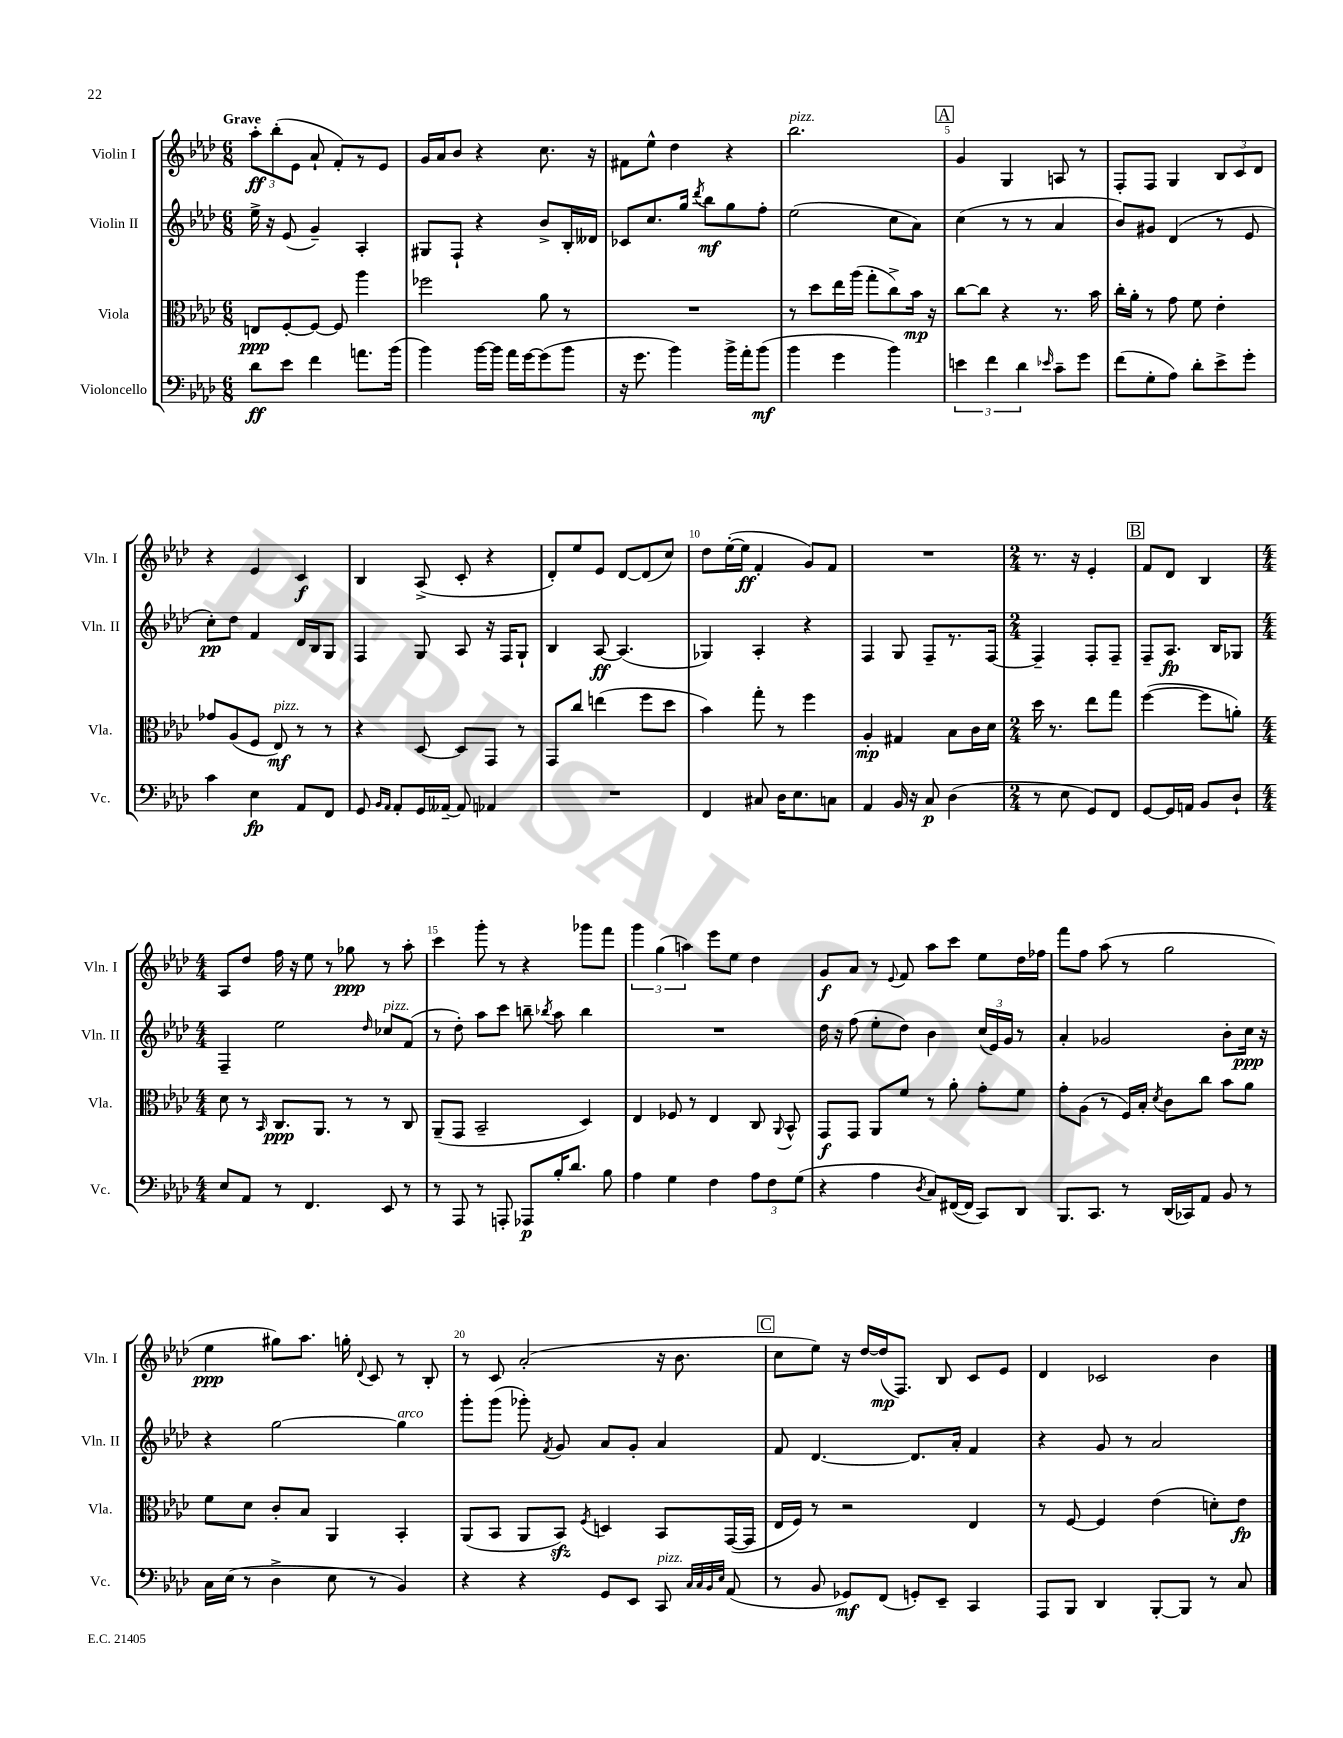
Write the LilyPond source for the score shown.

<<
\new StaffGroup <<
\new Staff = "s0" \with { instrumentName = "Violin I" shortInstrumentName = "Vln. I" } {
    \clef treble \key aes \major \numericTimeSignature \time 6/8 \tempo "Grave"
    \autoBeamOff \tuplet 3/2 { aes''8[-.\ff bes''8-.( ees'8] } aes'8-! f'8[-.) r8 ees'8] |
    g'16[ aes'16 bes'8] r4 c''8. r16 |
    fis'8[ ees''8]-^ des''4 r4 |
    bes''2.^\markup { \italic "pizz." } |
    \mark \markup { \box "A" } g'4 g4 a8 r8 |
    f8[-. f8] g4 \tuplet 3/2 { bes8[ c'8 des'8] } |
    r4 ees'4 c'4\f |
    bes4 aes8->( c'8-. r4 |
    des'8[-.) ees''8 ees'8] des'8[~ des'8( c''8]) |
    des''8[ ees''16~-.( ees''16]\ff f'4-. g'8[) f'8] |
    R2. |
    \numericTimeSignature \time 2/4 r8. r16 ees'4-. |
    \mark \markup { \box "B" } f'8[ des'8] bes4 |
    \numericTimeSignature \time 4/4 aes8[ des''8] f''16 r16 ees''8 r8 ges''8\ppp r8 aes''8-. |
    c'''4 g'''8-. r8 r4 ges'''8[ f'''8] |
    \tuplet 3/2 { g'''4 g''4( a''4) } ees'''8[ ees''8] des''4 |
    g'8[\f aes'8] r8 \appoggiatura { ees'8 } f'8 aes''8[ c'''8] ees''8[ des''16 fes''16] |
    f'''8[ f''8] aes''8( r8 g''2 |
    ees''4\ppp gis''8[) aes''8.] g''16-. \appoggiatura { des'8 } c'8 r8 bes8-. |
    r8 c'8 aes'2-.( r16 bes'8. |
    \mark \markup { \box "C" } c''8[ ees''8]) r16 des''16[~ des''16\mp( f8.]) bes8 c'8[ ees'8] |
    des'4 ces'2 bes'4 \bar "|." |
}
\new Staff = "s1" \with { instrumentName = "Violin II" shortInstrumentName = "Vln. II" } {
    \clef treble \key aes \major \numericTimeSignature \time 6/8
    \autoBeamOff ees''16-> r16 ees'8( g'4--) aes4-. |
    gis8[ f8]-! r4 bes'8[-> bes16-. deses'16] |
    ces'8[ c''8. g''16] \acciaccatura { des'''8 } bes''8[\mf g''8 f''8]-. |
    ees''2( c''8[ aes'8]) |
    \mark \markup { \box "A" } c''4( r8 r8 aes'4 |
    bes'8[) gis'8] des'4( r8 ees'8 |
    c''8[-.\pp) des''8] f'4 des'16[ bes16 g8] |
    f4 g8 aes8 r16 f16[ g8]-! |
    bes4 aes8~\ff aes4.( |
    ges4) aes4-. r4 |
    f4 g8 f8[-- r8. f16]~ |
    \numericTimeSignature \time 2/4 f4-- f8[-. f8]-- |
    \mark \markup { \box "B" } f8[-- aes8.]\fp bes16[ ges8] |
    \numericTimeSignature \time 4/4 f4-- ees''2 \grace { des''16 } ces''8[^\markup { \italic "pizz." } f'8]( |
    r8 des''8-.) aes''8[ c'''8] b''8-- \acciaccatura { bes''8 } aes''8 bes''4 |
    R1 |
    des''16 r16 f''8( ees''8[-. des''8]) bes'4 \tuplet 3/2 { c''16[( ees'16) g'16] } r8 |
    aes'4-. ges'2 bes'8[-. c''16]\ppp r16 |
    r4 g''2~ g''4^\markup { \italic "arco" } |
    g'''8[-. g'''8]( ges'''8-.) \acciaccatura { f'8 } g'8 aes'8[ g'8]-. aes'4 |
    \mark \markup { \box "C" } f'8 des'4.~ des'8.[ aes'16]-. f'4 |
    r4 g'8 r8 aes'2 \bar "|." |
}
\new Staff = "s2" \with { instrumentName = "Viola" shortInstrumentName = "Vla." } {
    \clef alto \key aes \major \numericTimeSignature \time 6/8
    \autoBeamOff e8[\ppp f8~-. f8]~ f8 aes''4 |
    fes''2 aes'8 r8 |
    R2. |
    r8 des''8[ ees''16 aes''16]( g''8[-. c''8->) bes'16]\mp r16 |
    \mark \markup { \box "A" } c''8[~ c''8] r4 r8. bes'16 |
    c''16[-. aes'16]-. r8 g'8 f'8 ees'4-. |
    ges'8[ aes8( f8] ees8\mf^\markup { \italic "pizz." }) r8 r8 |
    r4 des8~ des8[ g,8] r8 |
    g,8[ c''8] e''4( f''8[ des''8] |
    bes'4) g''8-. r8 f''4 |
    aes4-.\mp gis4 bes8[ c'16 des'16] |
    \numericTimeSignature \time 2/4 des''16 r8. ees''8[ g''8] |
    \mark \markup { \box "B" } f''4~( f''8[ a'8]-.) |
    \numericTimeSignature \time 4/4 des'8 r8 \grace { bes,16 } c8.[\ppp aes,8.] r8 r8 c8 |
    aes,8[--( g,8] bes,2-- des4) |
    ees4 fes8 r8 ees4 c8 \appoggiatura { aes,8 } bes,8-^ |
    g,8[\f g,8] aes,8[ f'8] r8 aes'8-. g'8[-. f'8] |
    g'8[-. aes8]( r8 f16[) bes16]-. \acciaccatura { des'8 } c'8[ c''8] bes'8[ aes'8] |
    f'8[ des'8] c'8[-. bes8] aes,4 bes,4-. |
    aes,8[( bes,8] aes,8[ bes,8]\sfz) \acciaccatura { f8 } d4 bes,8[ g,16~( g,16] |
    \mark \markup { \box "C" } ees16[ f16]) r8 r2 ees4 |
    r8 f8~ f4 ees'4( d'8[-.) ees'8]\fp \bar "|." |
}
\new Staff = "s3" \with { instrumentName = "Violoncello" shortInstrumentName = "Vc." } {
    \clef bass \key aes \major \numericTimeSignature \time 6/8
    \autoBeamOff des'8[\ff ees'8] f'4 a'8.[ bes'16]( |
    bes'4) bes'16[~ bes'16] aes'16[ g'16~ g'8( bes'8] |
    r16 g'8. bes'4) bes'16[-> aes'16-. bes'8]\mf( |
    bes'4 g'4 bes'4) |
    \mark \markup { \box "A" } \tuplet 3/2 { e'4 f'4 des'4 } \grace { ees'16 } c'8[-- g'8] |
    f'8[( g8-. aes8]) des'8[-. ees'8-> g'8]-. |
    c'4 ees4\fp aes,8[ f,8] |
    g,8 \grace { bes,16[ aes,16] } aes,8[-. g,16 aeses,16]~-- aeses,8 aes,4 |
    R2. |
    f,4 cis8 des16[ ees8. c8] |
    aes,4 bes,16 r16 c8\p des4( |
    \numericTimeSignature \time 2/4 r8 ees8 g,8[) f,8] |
    \mark \markup { \box "B" } g,8[~ g,16 a,16] bes,8[ des8]-! |
    \numericTimeSignature \time 4/4 ees8[ aes,8] r8 f,4. ees,8 r8 |
    r8 aes,,8 r8 a,,8-. aes,,8[\p bes16-. des'8.] bes8 |
    aes4 g4 f4 \tuplet 3/2 { aes8[ f8 g8]( } |
    r4 aes4 \acciaccatura { des8 } c8[) fis,16~( fis,16] c,8[) des,8] |
    bes,,8.[ c,8.] r8 des,16[( ces,16) aes,8] bes,8 r8 |
    c16[ ees16]( r8 des4-> ees8 r8 bes,4) |
    r4 r4 g,8[ ees,8] c,8^\markup { \italic "pizz." } \grace { c32[ c32 bes,32 ees32] } aes,8( |
    \mark \markup { \box "C" } r8 bes,8 ges,8[\mf) f,8]( g,8[-.) ees,8]-- c,4 |
    aes,,8[ bes,,8] des,4 bes,,8[~-. bes,,8] r8 c8 \bar "|." |
}
>>
>>
\layout { \context { \Score \override BarNumber.break-visibility = ##(#f #t #t) barNumberVisibility = #(every-nth-bar-number-visible 5) } }
